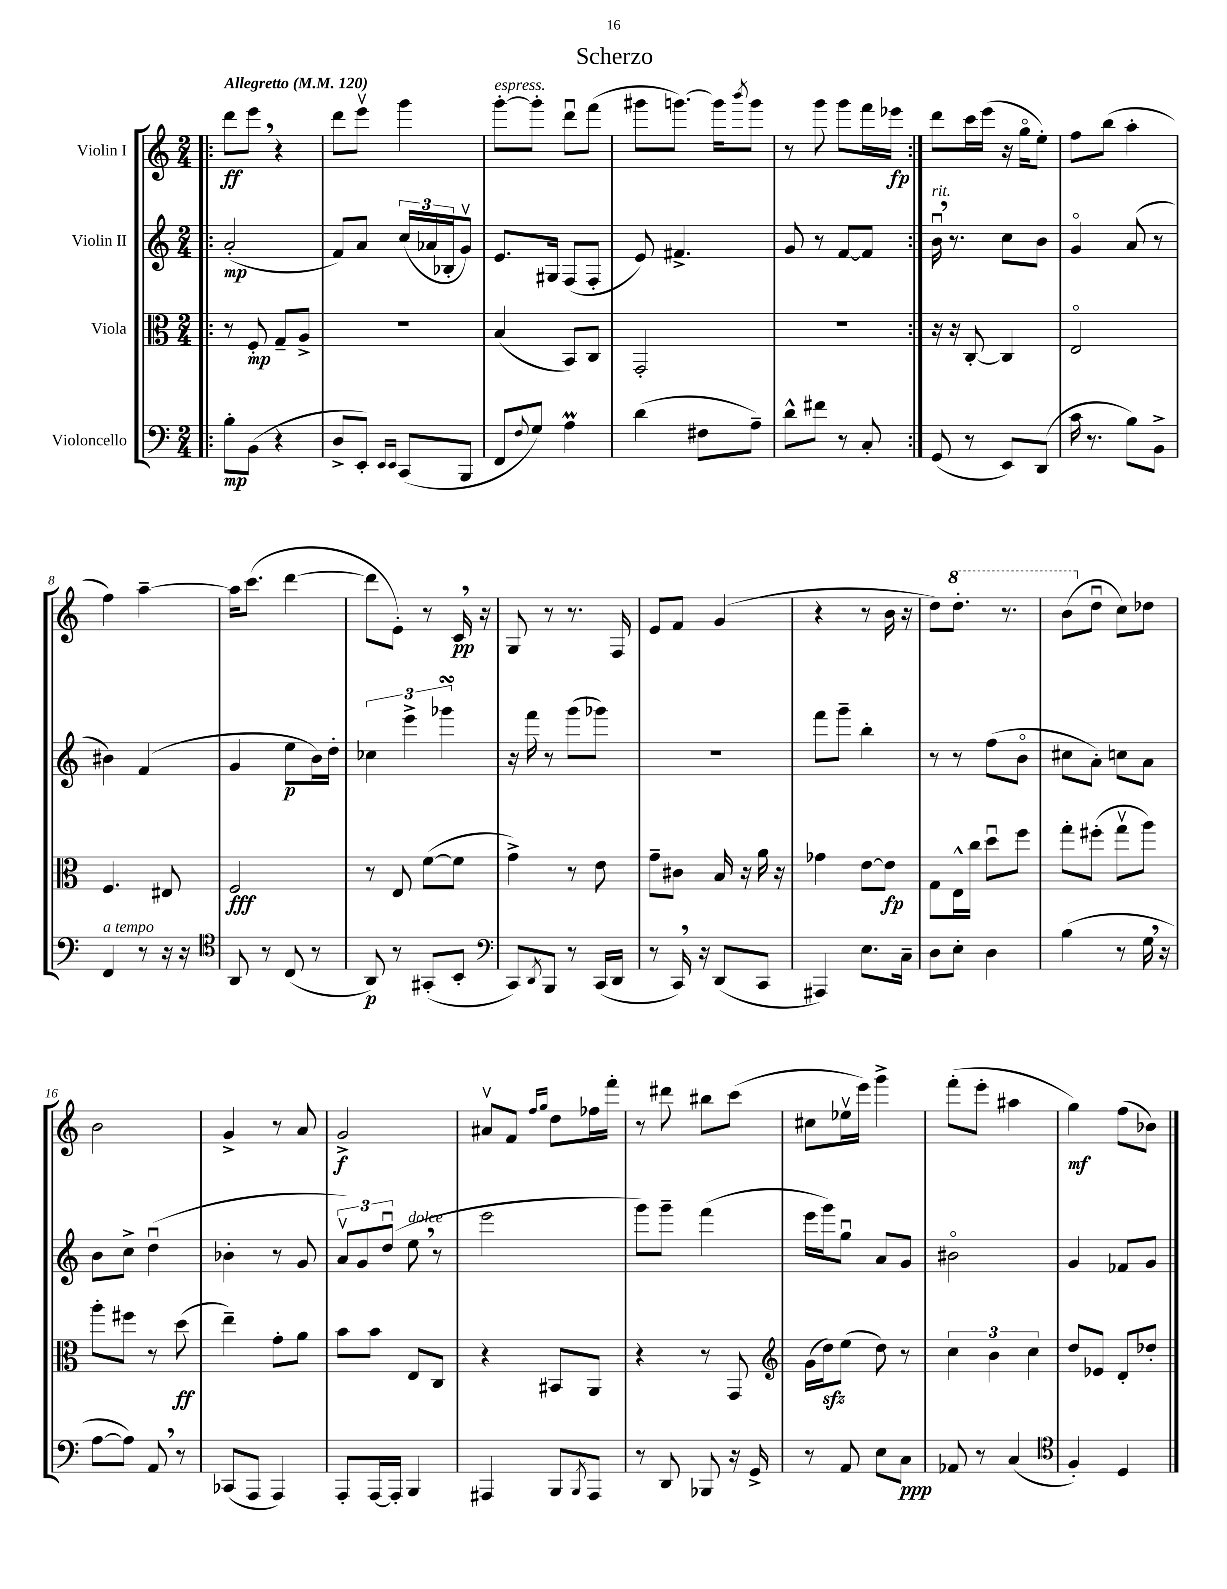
\header { title = "Scherzo" }
<<
\new StaffGroup <<
\new Staff = "s0" \with { instrumentName = "Violin I" } {
    \clef treble \key c \major \numericTimeSignature \time 2/4 \tempo "Allegretto" 4 = 120
    \repeat volta 2 { \bar ".|:" d'''8\ff e'''8 \breathe r4 |
    d'''8 e'''8\upbow g'''4 |
    g'''8~-.^\markup { \italic "espress." } g'''8-. d'''8\downbow f'''8( |
    gis'''8 g'''8.~) g'''16 \acciaccatura { b'''8 } g'''8 |
    r8 g'''8 g'''8 f'''16 ees'''16\fp | }
    d'''8 c'''16 e'''16( r16 g''16\flageolet e''8-.) |
    f''8 b''8( a''4-. |
    f''4) a''4~-- |
    a''16 c'''8.( d'''4~ |
    d'''8 e'8-.) r8 c'16\pp \breathe r16 |
    g8 r8 r8. f16 |
    e'8 f'8 g'4( |
    r4 r8 b'16 r16 |
    d''8) \ottava #1 d'''8.-. r8. |
    b''8( \ottava #0 d''8\downbow c''8) des''8 |
    b'2 |
    g'4-> r8 a'8 |
    g'2->\f |
    ais'8\upbow f'8 \grace { f''16 g''16 } d''8 fes''16 f'''16-. |
    r8 dis'''8 bis''8 c'''8( |
    cis''8 ees''16\upbow e'''16) g'''4-> |
    f'''8-.( e'''8-. ais''4 |
    g''4\mf) f''8( bes'8) \bar "|." |
}
\new Staff = "s1" \with { instrumentName = "Violin II" } {
    \clef treble \key c \major \numericTimeSignature \time 2/4
    \repeat volta 2 { \bar ".|:" a'2-.\mp( |
    f'8) a'8 \tuplet 3/2 { c''16( aes'16 bes16-. } g'8\upbow) |
    e'8. gis16 f8( f8-. |
    e'8) fis'4.-> |
    g'8 r8 f'8~ f'8 | }
    b'16\downbow^\markup { \italic "rit." } \breathe r8. c''8 b'8 |
    g'4\flageolet a'8( r8 |
    bis'4) f'4( |
    g'4 e''8\p b'16) d''16-. |
    \tuplet 3/2 { ces''4 e'''4-> ges'''4\turn } |
    r16 f'''16 r8 g'''8( ges'''8) |
    R2 |
    f'''8 g'''8-- b''4-. |
    r8 r8 f''8( b'8\flageolet |
    cis''8 a'8-.) c''8 a'8 |
    b'8 c''8-> d''4\downbow( |
    bes'4-. r8 g'8 |
    \tuplet 3/2 { a'8\upbow) g'8 d''8\downbow( } e''8^\markup { \italic "dolce" } \breathe r8 |
    e'''2 |
    g'''8) g'''8-- f'''4( |
    e'''16 g'''16) g''8\downbow a'8 g'8 |
    bis'2\flageolet |
    g'4 fes'8 g'8 \bar "|." |
}
\new Staff = "s2" \with { instrumentName = "Viola" } {
    \clef alto \key c \major \numericTimeSignature \time 2/4
    \repeat volta 2 { \bar ".|:" r8 f8-.\mp g8-- a8-> |
    r2 |
    b4( b,8) c8 |
    g,2-. |
    R2 | }
    r16 r16 c8~-. c4 |
    e2\flageolet |
    f4. eis8 |
    f2\fff |
    r8 e8 f'8~( f'8 |
    g'4->) r8 e'8 |
    g'8-- cis'8 b16 r16 a'16 r16 |
    ges'4 e'8~ e'8\fp |
    g8 e16-^ c''16 d''8\downbow f''8 |
    g''8-. fis''8-.( g''8\upbow a''8) |
    a''8-. fis''8 r8 d''8\ff( |
    e''4--) g'8-. a'8 |
    b'8 b'8 e8 c8 |
    r4 bis,8 a,8 |
    r4 r8 g,8 |
    \clef treble g'16( d''16\sfz) e''8( d''8) r8 |
    \tuplet 3/2 { c''4 b'4 c''4 } |
    d''8 ees'8 d'8-. des''8-. \bar "|." |
}
\new Staff = "s3" \with { instrumentName = "Violoncello" } {
    \clef bass \key c \major \numericTimeSignature \time 2/4
    \repeat volta 2 { \bar ".|:" b8-.\mp b,8( r4 |
    d8-> e,8-.) \grace { e,16 e,16 } c,8( b,,8 |
    f,8 \appoggiatura { f8 } g8) a4\prall |
    d'4( fis8 a8--) |
    d'8-^ fis'8 r8 c8-. | }
    g,8( r8 e,8) d,8( |
    c'16 r8. b8) b,8-> |
    f,4^\markup { \italic "a tempo" } r8 r16 r16 |
    \clef tenor a,8 r8 c8( r8 |
    a,8\p) r8 gis,8-.( b,8-. |
    \clef bass c,8) \acciaccatura { d,8 } b,,8 r8 c,16( d,16 |
    r8 c,16) \breathe r16 d,8( c,8 |
    ais,,4) e8. c16-- |
    d8 e8-. d4 |
    b4( r8 g16 \breathe r16 |
    a8~ a8) a,8 \breathe r8 |
    ces,8( a,,8 a,,4) |
    a,,8-. a,,16~ a,,16-. b,,4 |
    ais,,4 b,,8 \acciaccatura { b,,8 } ais,,8 |
    r8 d,8 bes,,8 r16 g,16-> |
    r8 a,8 e8 c8\ppp |
    aes,8 r8 c4( |
    \clef tenor f4-.) d4 \bar "|." |
}
>>
>>
